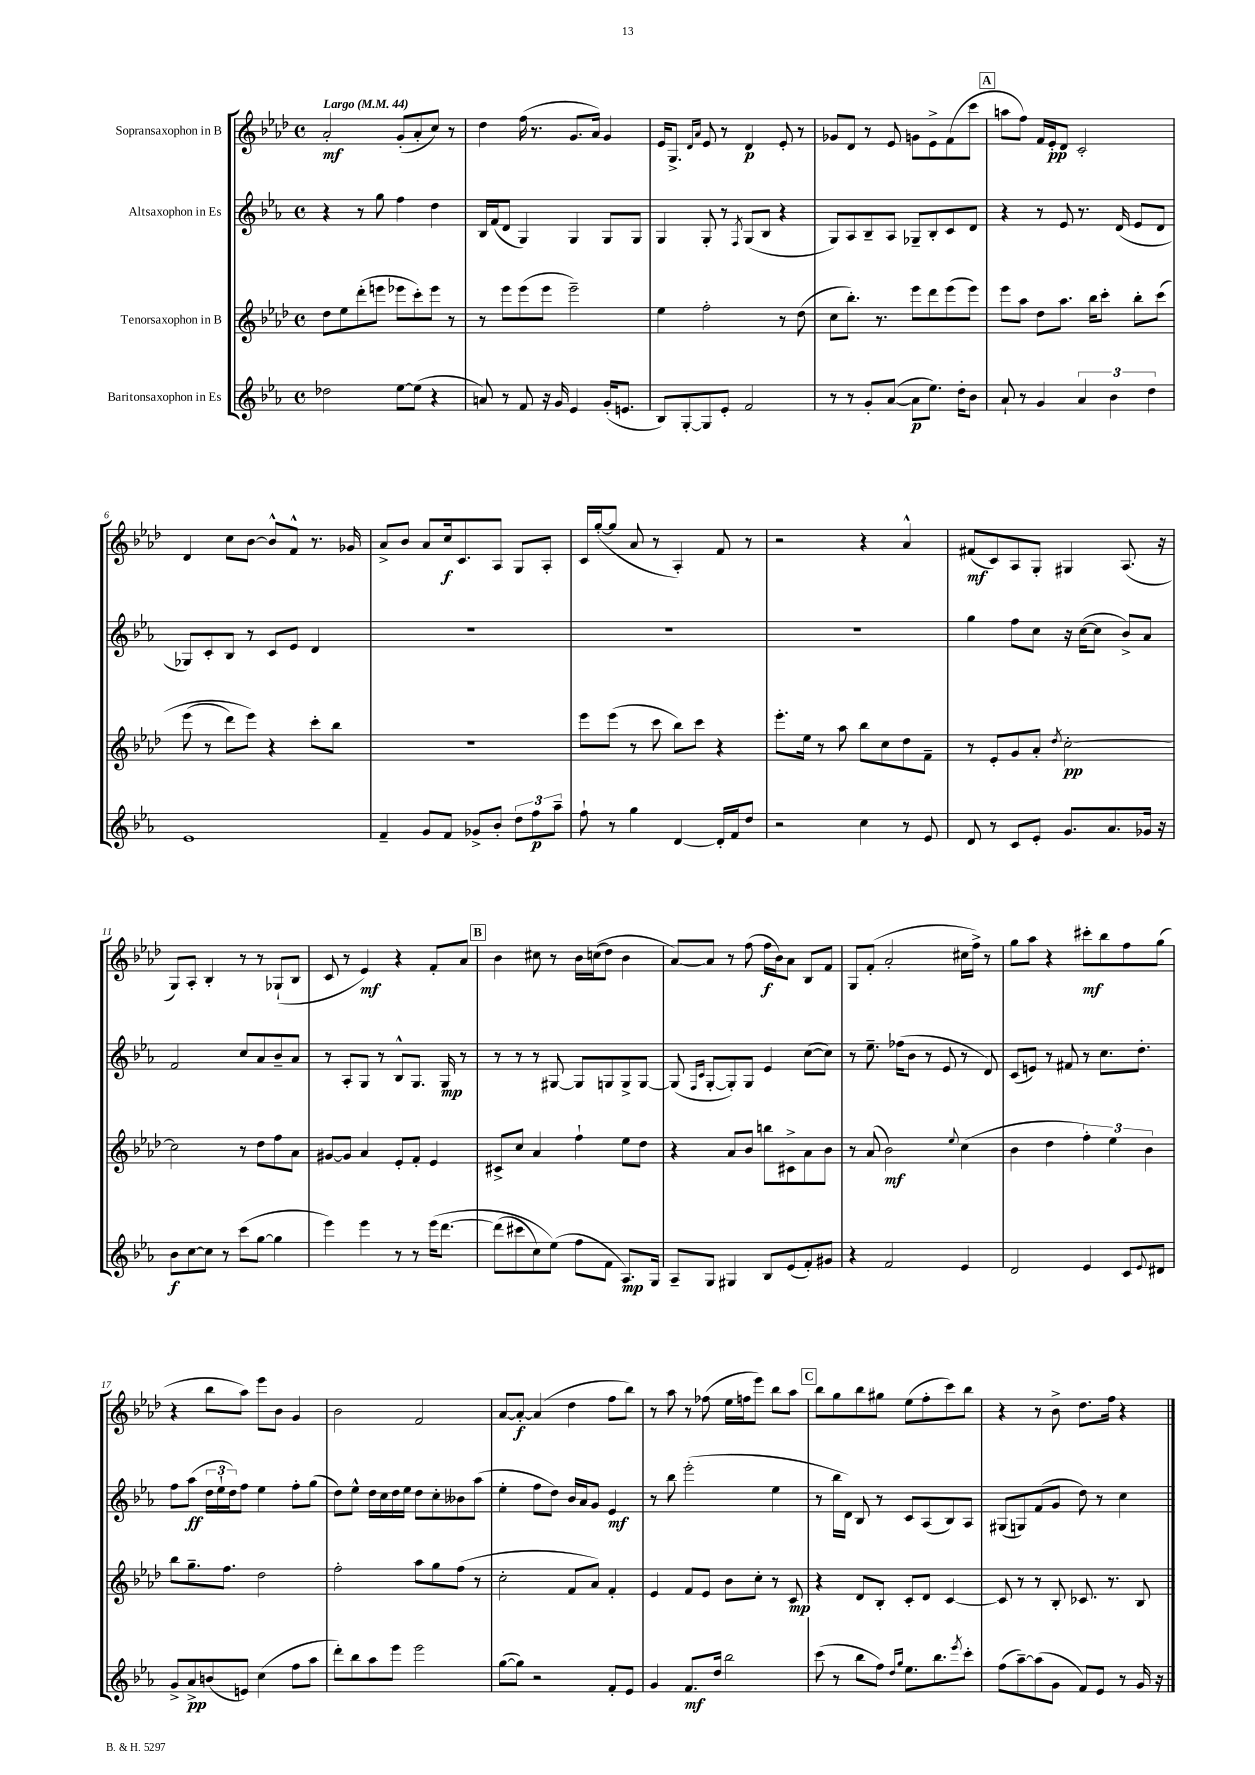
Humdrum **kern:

**kern	**kern	**kern	**kern
*staff4	*staff3	*staff2	*staff1
*clefG2	*clefG2	*clefG2	*clefG2
*k[b-e-a-]	*k[b-e-a-d-]	*k[b-e-a-]	*k[b-e-a-d-]
*M4/4	*M4/4	*M4/4	*M4/4
*met(c)	*met(c)	*met(c)	*met(c)
*MM44	*MM44	*MM44	*MM44
2dd-	8dd-	4r	2a-'
.	8ee-	.	.
.	(8ddd-'	8r	.
.	8eee	8gg	.
[8ee-	8eee-	4ff	(8g'
(8ee-]	8ccc')	.	8a-'
4r	8eee-	4dd	8cc)
.	8r	.	8r
=	=	=	=
8a)	8r	16B-	4dd-
.	.	(16f	.
8r	8eee-	8d	.
8f	(8eee-	4G)	(16ff
.	.	.	8.r
16r	8eee-	.	.
16g	.	.	.
4e-	2eee-~)	4G	8.g
.	.	.	16a-)
(16g'	.	8G	4g
8.e	.	.	.
.	.	8G	.
=	=	=	=
8B-)	4ee-	4G	16e-
.	.	.	8.G^
[8G'	.	.	.
.	.	.	16qqd-
.	.	.	16qqa-
8G]	2ff'	8G'	8e-
8e-'	.	8r	8r
.	.	8qF	.
2f	.	(8G	4d-
.	.	8B-	.
.	8r	4r	8e-'
.	(8dd-	.	8r
=	=	=	=
8r	8cc	8G)	8g-
8r	8.bb-')	8A-	8d-
8g'	.	8B-~	8r
.	8.r	.	.
([8a-	.	8A-	8e-
8a-]	8eee-	8G-~	8g
8.ee-)	8ddd-	8B-'	8e-^
.	(8eee-	8c	(8f
16dd'	.	.	.
8b-	8eee-)	8d	8ccc
=	=	=	=
8a-`	8eee-	4r	8aa
8r	8aa-	.	8ff)
4g	8dd-	8r	16f
.	.	.	16e-'
.	8.aa-	8e-	8d-
6a-	.	8.r	2c'
.	16bb-	.	.
.	8ccc'	.	.
6b-	.	.	.
.	.	(16d	.
.	8bb-'	8e-	.
6dd	.	.	.
.	&(8ccc	8d	.
=	=	=	=
1e-	(8eee-	8G-)	4d-
.	8r	8c'	.
.	8ddd-)	8B-	8cc
.	8eee-&)	8r	[8b-
.	4r	8c	8b-^^]
.	.	8e-	8f^^
.	8ccc'	4d	8.r
.	8bb-	.	.
.	.	.	16g-
=	=	=	=
4f~	1r	1r	8a-^
.	.	.	8b-
8g	.	.	8a-
8f	.	.	16cc
.	.	.	8.c
8g-^	.	.	.
8b-'	.	.	8A-
12dd	.	.	8G
12ff	.	.	.
.	.	.	8A-'
12aa-~	.	.	.
=	=	=	=
8ff`	8eee-	1r	16c
.	.	.	([16gg'
8r	(8eee-	.	8gg]
4gg	8r	.	8a-
.	8ccc	.	8r
[4d	8bb-)	.	4A-')
.	8ccc	.	.
16d']	4r	.	8f
16f	.	.	.
8dd	.	.	8r
=	=	=	=
2r	8.eee-'	1r	2r
.	16ee-	.	.
.	8r	.	.
.	8aa-	.	.
4cc	8bb-	.	4r
.	8cc	.	.
8r	8dd-	.	4a-^^
8e-	8f~	.	.
=	=	=	=
8d	8r	4gg	(8f#
8r	8e-'	.	8c)
8c	8g	8ff	8A-
8e-'	8a-'	8cc	8G'
.	8qdd-	.	.
8.g	[2cc'	16r	4G#
.	.	([16cc	.
.	.	8cc]	.
8.a-	.	.	.
.	.	8b-^)	(8.A-
16g-	.	8a-	.
16r	.	.	16r
=	=	=	=
8b-	2cc]	2f	8G)
[8cc	.	.	8A-'
8cc]	.	.	4B-'
8r	.	.	.
(8ccc	8r	8cc	8r
[8gg	8dd-	8a-	8r
4gg]	8ff	8b-~	(8G-`
.	8a-	8a-	8B-
=	=	=	=
4eee-)	[8g#	8r	8c
.	8g#]	8A-'	8r
4eee-	4a-	8G	4e-)
.	.	8r	.
8r	8e-'	8B-^^	4r
8r	8f'	8.G	.
&(16eee-	4e-	.	8f'
[8.ddd	.	16G	.
.	.	8r	8a-
=	=	=	=
(8ddd]	8c#^	8r	4b-
8ccc#	8cc	8r	.
8cc)	4a-	8r	8cc#
(8ee-&)	.	[8G#	8r
8ff	4ff`	8G#]	16b-
.	.	.	&((16cc
8f	.	8G	8dd-)
8.A-)	8ee-	8G^	4b-
.	8dd-	[8G	.
16G	.	.	.
=	=	=	=
8A-~	4r	(8G]	[8a-&)
.	.	16qqF	.
.	.	16qqc	.
8G	.	[8G'	8a-]
4G#	8a-	8G'])	8r
.	8b-	8G	(8ff
8B-	8bb	4e-	16ff
.	.	.	16b-)
(8e-	8c#^	.	8a-
8f')	8a-	([8cc	8B-
8g#	8b-	8cc])	8f
=	=	=	=
4r	8r	8r	8G
.	(8a-	8.ee-~	(8f'
2f	2b-)	.	2a-'
.	.	(16ff-	.
.	.	8b-	.
.	.	8r	.
.	.	8e-	.
.	8qqee-	.	.
4e-	(4cc	8r	16cc#
.	.	.	16ff^)
.	.	8d)	8r
=	=	=	=
2d	4b-	(8c	8gg
.	.	8e)	8aa-
.	4dd-	8r	4r
.	.	8f#	.
4e-	6ff')	8r	8ccc#'
.	.	8.cc	8bb-
.	6ee-	.	.
8c	.	.	8ff
.	.	8.dd'	.
.	6b-	.	.
8qqe-	.	.	.
8d#	.	.	(8gg
=	=	=	=
8g^	8bb-	8ff	4r
8a-^	8.gg~	(8aa-	.
(8b	.	24dd	8bb-
.	.	24ee-`	.
.	8.ff	.	.
.	.	24dd)	.
8e)	.	8ff	8aa-)
(4cc	2dd-	4ee-	8eee-
.	.	.	8b-
8ff	.	8ff'	4g
8aa-	.	(8gg	.
=	=	=	=
8ddd')	2ff'	8dd)	2b-
8bb-	.	8ee-^^	.
8aa-	.	16dd	.
.	.	16cc	.
8eee-	.	16dd	.
.	.	16ee-	.
2eee-	8aa-	8dd	2f
.	8gg	8cc'	.
.	(8ff	8b--	.
.	8r	(8aa-	.
=	=	=	=
([8gg	2cc'	4ee-'	[8a-
8gg])	.	.	8a-'_
2r	.	8ff	(4a-]
.	.	8dd)	.
.	8f	16b-	4dd-
.	.	16a-	.
.	8a-)	8g	.
8f'	4f'	4e-	8ff
8e-	.	.	8bb-)
=	=	=	=
4g	4e-	8r	8r
.	.	8bb-	8aa-
8.f	8f	(2eee-'	8r
.	8e-	.	(8ff-
16dd	.	.	.
2bb-	8b-	.	16ee-
.	.	.	16ff
.	8cc'	.	8eee-)
.	8r	4ee-	8bb-
.	8c	.	8aa-
=	=	=	=
(8ccc	4r	8r	8bb-
8r	.	16bb-	8gg
.	.	16d)	.
8bb-	8d-	8B-	8bb-
8ff)	8B-'	8r	8gg#
16qqdd	.	.	.
16qqgg	.	.	.
8.ee-	8c'	8c	(8ee-
.	8d-	(8A-	8ff'
8.bb-	.	.	.
.	[4c	8B-)	8ccc)
8qeee-	.	.	.
8ccc'	.	8A-	8bb-
=	=	=	=
(8ff	8c]	(8G#	4r
[8aa-~)	8r	8G)	.
(8aa-]	8r	(8f	8r
8g	8B-'	8g	8b-^
8f)	8.c-	8dd)	8.dd-
8e-	.	8r	.
.	8.r	.	16ff
8r	.	4cc	4r
16g	8B-	.	.
16r	.	.	.
==	==	==	==
*-	*-	*-	*-
